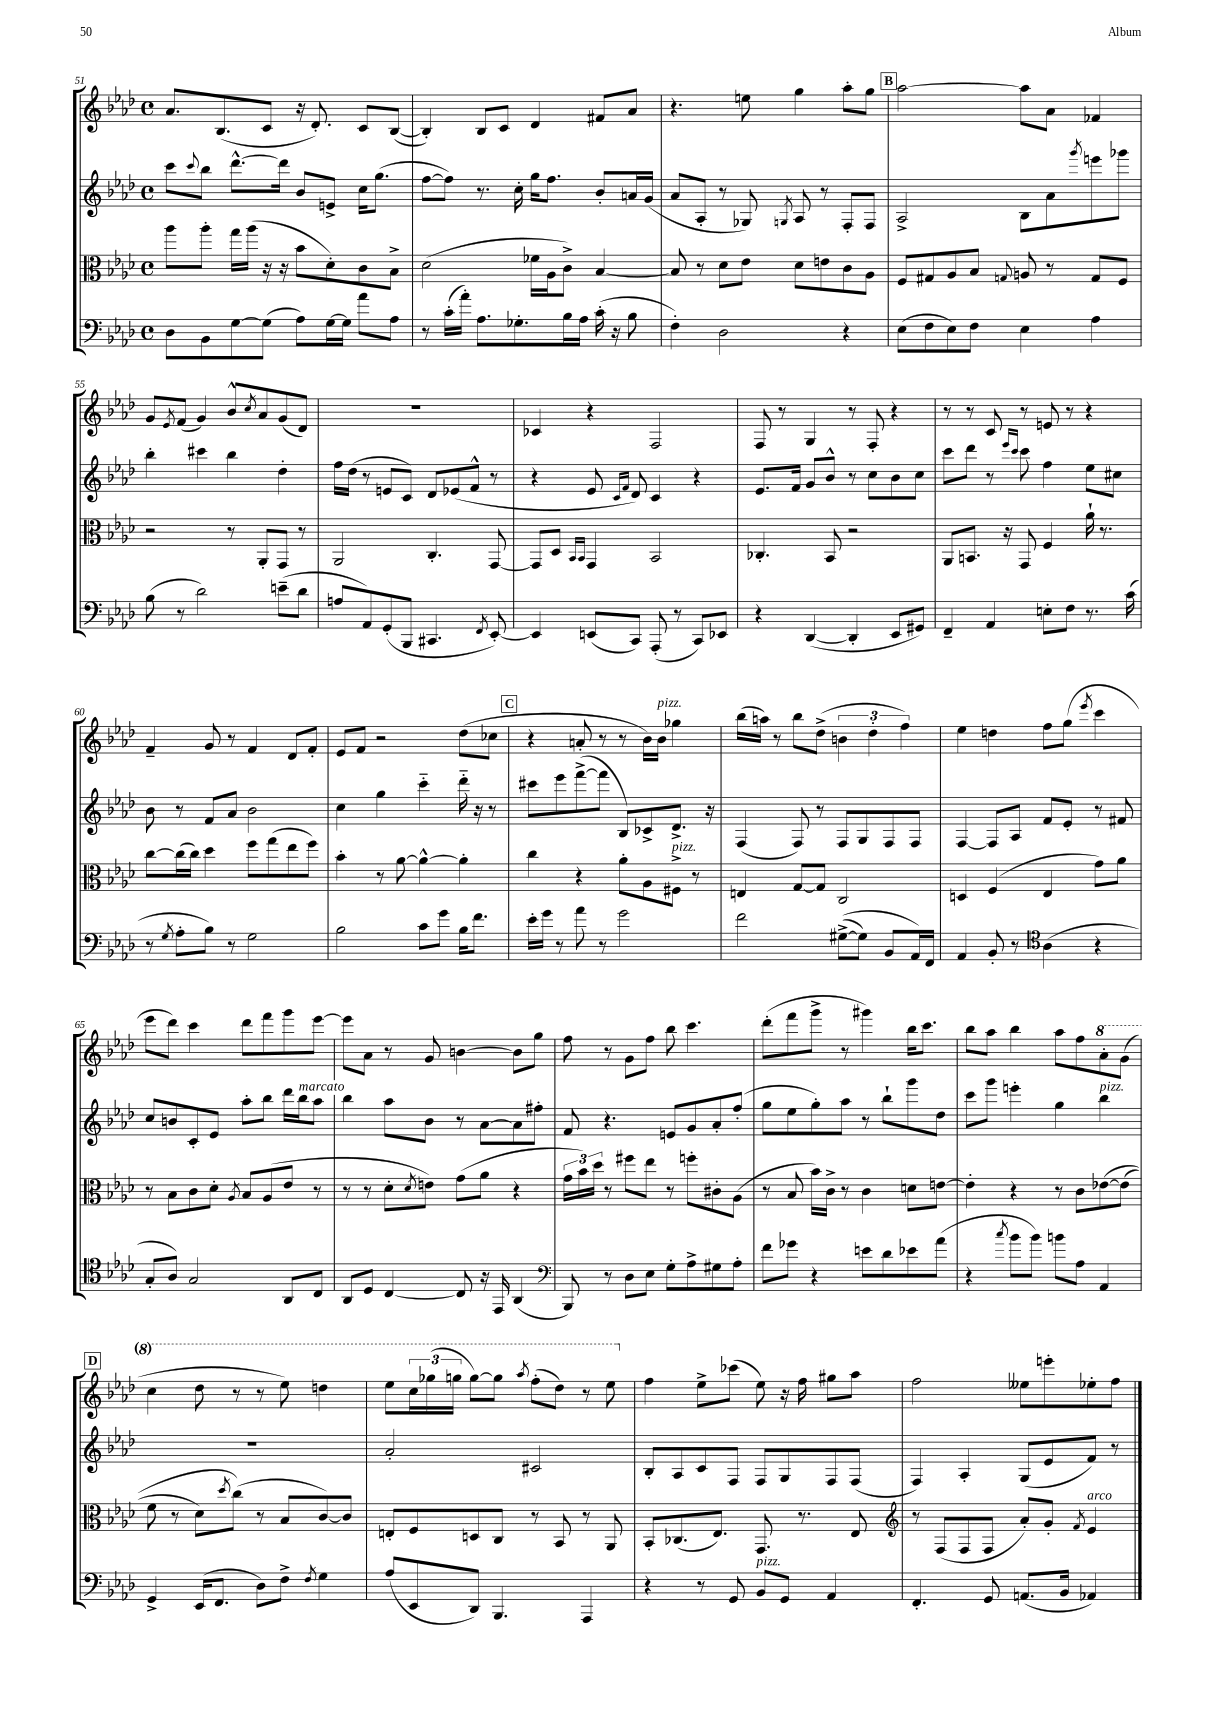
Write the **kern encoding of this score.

**kern	**kern	**kern	**kern
*staff4	*staff3	*staff2	*staff1
*clefF4	*clefC3	*clefG2	*clefG2
*k[b-e-a-d-]	*k[b-e-a-d-]	*k[b-e-a-d-]	*k[b-e-a-d-]
*M4/4	*M4/4	*M4/4	*M4/4
*met(c)	*met(c)	*met(c)	*met(c)
8D-\L	8aa-\L	8ccc\L	8.a-/L
.	.	8qqccc/	.
8BB-\	8aa-'\J	8bb-\J	.
.	.	.	(8.B-/
[8G\	16gg\LL	[8.ddd-^^\L	.
.	(16aa-\JJ	.	.
(8G\]J	16r	.	8c/J
.	16r	16ddd-\]Jk	.
8A-\L)	8b-\L	8b-/L	16r
.	.	.	8.d-'/)
[16G\L	8d-'\)	8e^/J	.
16G\]JJ	.	.	.
8a-\L	8c\	16cc\LK	8c/L
.	.	(8.gg\J	.
8A-\J	8B-^\J	.	([8B-/J
=	=	=	=
8r	(2d-\	[8ff\L	4B-'/])
(16c'\LL	.	8ff\]J)	.
16a-'\JJ)	.	.	.
8.A-\L	.	8.r	8B-/L
.	.	.	8c/J
8.G-'\	.	16cc'\	.
.	16f-\LL	16gg\LK	4d-/
.	16A-\J	8.ff\J	.
16B-\L	8c^\J)	.	.
16A-\JJ	.	.	.
(16c'\	[4B-/	8b-'/L	8f#/L
16r	.	.	.
8B-\	.	16a/L	8a-/J
.	.	(16g/JJ	.
=	=	=	=
4F'\)	8B-/]	8a-/L	4.r
.	8r	8A-'/J	.
2D-\	8d-\L	8r	.
.	8e-\J	8G-/)	8ee\
.	.	8qG/	.
.	8d-\L	8A-/	4gg\
.	8e\	8r	.
4r	8c\	8F'/L	8aa-'\L
.	8A-\J	8F/J	8gg\J
=	=	=	=
(8E-\L	8F/L	2A-^/	[2aa-\
8F\	8G#/	.	.
8E-\)	8A-/	.	.
8F\J	8B-/J	.	.
.	8qqG/	.	.
4E-\	8A/	8B-\L	8aa-\]L
.	8r	8a-\	8a-\J
.	.	8qggg/	.
4A-\	8G/L	8eee\	4f-/
.	8F/J	8ggg-\J	.
=	=	=	=
(8B-\	2r	4bb-'\	8g/L
.	.	.	8qe-/
8r	.	.	(8f/J
2d-\)	.	4ccc#\	4g/)
.	8r	4bb-\	8b-^^/L
.	.	.	8qcc/
.	8AA-'/L	.	8a-/
(8e~\L	8GG/J	4dd-'\	(8g/
8d-\J	8r	.	8d-/J)
=	=	=	=
8A/L	2AA-/	16ff\LL	1r
.	.	(16dd-\JJ	.
8AA-/)	.	8r	.
(8GG'/	.	8e/L	.
8BBB-/J	.	8c/J)	.
4.CC#/	4.C'/	8d-/L	.
.	.	(8e-/	.
.	.	8f^^/J	.
8qFF/	.	.	.
[8EE-'/)	[8GG/	8r	.
=	=	=	=
4EE-/]	8GG/]L	4r	4c-/
.	8D-/J	.	.
.	16qqBB-/LL	.	.
.	16qqBB-/JJ	.	.
(8EE/L	4GG/	8e-/	4r
.	.	16qqc/LL	.
.	.	16qqf/JJ	.
8CC/J)	.	8d-/)	.
(8AAA-'/	2BB-/	4c/	2F/
8r	.	.	.
8CC/L)	.	4r	.
8EE-/J	.	.	.
=	=	=	=
4r	4.C-'/	8.e-/L	8F/
.	.	.	8r
.	.	16f/Jk	.
([4DD-/	.	8g/L	4G/
.	8BB-/	8b-^^/J	.
4DD-'/]	2r	8r	8r
.	.	8cc\L	8F'/
8EE-/L	.	8b-\	4r
8GG#/J)	.	8cc\J	.
=	=	=	=
4FF~/	8AA-/L	8ccc\L	8r
.	8.BB/J	8ddd-\J	8r
4AA-/	.	8r	8c/
.	16r	.	.
.	.	16qqeee-/LL	.
.	.	16qqccc/JJ	.
.	8GG/	8ccc\	8r
8E'\L	4F/	4ff\	8e/
8F\J	.	.	8r
8.r	16a-`\	8ee-\L	4r
.	8.r	.	.
.	.	8cc#\J	.
(16c\	.	.	.
=	=	=	=
8r	[8cc\L	8b-\	4f~/
8qG/	.	.	.
8A-'\L	(16cc\]L	8r	.
.	16cc\JJ)	.	.
8B-\J)	4dd-\	8f/L	8g/
8r	.	8a-/J	8r
2G\	8ff\L	2b-\	4f/
.	(8gg\	.	.
.	8ee-\	.	8d-/L
.	8ff\J)	.	8f'/J
=	=	=	=
2B-\	4b-'\	4cc\	8e-/L
.	.	.	8f/J
.	8r	4gg\	2r
.	[8a-\	.	.
8c\L	4a-^^\_	4ccc'~\	.
8g\J	.	.	.
16B-\LK	4a-'\]	16ddd-'~\	(8dd-\L
8.f\J	.	16r	.
.	.	8r	8cc-\J
=	=	=	=
16e-'\LL	4cc\	8ccc#\L	4r
16g\JJ	.	.	.
8r	.	8eee-\	.
8a-\	4r	([8fff^\	8a'/
8r	.	8fff\]J	8r
2g\	8a-'\L	8B-/L)	8r
.	8A-\	8c-^/	16b-\LL)
.	.	.	16b-\JJ
.	8F#^\J	8.d-^/J	4gg-\
.	8r	.	.
.	.	16r	.
=	=	=	=
2f\	4E/	(4F/	(16bb-\LL
.	.	.	16aa\JJ)
.	.	.	8r
.	[8G/L	8F/)	8bb-\L
.	8G/]J	8r	(8dd-^\J
&(([8G#^\L	2C/	8F/L	6b\
8G#\]J)	.	8G/	.
.	.	.	6dd-'\
8BB-/L	.	8F/	.
.	.	.	6ff\)
16AA-/L&)	.	8F/J	.
16FF/JJ	.	.	.
=	=	=	=
4AA-/	4D/	[4F/	4ee-\
8BB-'/	(4F/	8F/]L	4dd\
8r	.	8A-/J	.
*clefC4	*	*	*
(4A-\	4E-/	8f/L	8ff\L
.	.	8e-'/J	(8gg\J
.	.	.	8qeee-/
4r	8g\L)	8r	4ccc\
.	8a-\J	8f#/	.
=	=	=	=
8G'/L	8r	8cc/L	8eee-\L
8A-/J)	8B-\L	8b/	8ddd-\J)
2G/	8c\	8c'/	4ccc\
.	8d-'\J	8e-/J	.
.	8qA-/	.	.
.	8B-/L	8aa-'\L	8ddd-\L
.	(8A-/	8bb-\J	8fff\
8AA-/L	8e-/J	16ddd-\LL	8ggg\
.	.	16bb-\J	.
8C/J	8r	8aa-\J	[8eee-\J
=	=	=	=
8AA-/L	8r	4bb-\	8eee-\]L
8D-/J	8r	.	8a-\J
[4C/	8d-'\L	8aa-\L	8r
.	8qd-/	.	.
.	8e\J)	8b-\J	8g/
8C/]	(8g\L	8r	[4b\
16r	8a-\J	[8a-\L	.
16EE-/	.	.	.
(4AA-/	4r	8a-\]	8b\]L
.	.	8ff#'\J	8gg\J
=	=	=	=
*clefF4	*	*	*
8BBB-/)	24g\LL	8f/	8ff\
.	24b-\)	.	.
.	24dd-\JJ	.	.
8r	8r	4.r	8r
8D-\L	8ff#\L	.	8g\L
8E-\J	8ee-\J	.	8ff\J
8G'\L	8r	8e/L	8bb-\
8A-^\	8ff'\L	8g/	4.ccc\
8G#\	8c#'\	8a-'/	.
8A-'\J	(8A-\J	(8ff'/J	.
=	=	=	=
8f\L	8r	8gg\L	(8ddd-'\L
8g-\J	8B-/	8ee-\	8fff\
4r	16b-\LL)	8gg'\)	8ggg^\J
.	16c^\JJ	.	.
.	8r	8aa-\J	8r
8e\L	4c\	8r	4ggg#\)
8d-\	.	8bb-`\L	.
8e-\	8d\L	8ggg\	16bb-\LK
.	.	.	8.ccc\J
(8a-\J	[8e\J	8dd-\J	.
=	=	=	=
4r	4e'\]	8ccc\L	8bb-\L
.	.	8ggg\J	8aa-\J
8qcc/	.	.	.
8b-\L	4r	4eee'\	4bb-\
8b-\J)	.	.	.
8b\L	8r	4gg\	8aa-\L
8A-\J	8c\L	.	8ff\
4AA-/	&([8e-\	4bb-\	8aa-'\
.	(8e-\]J	.	(8gg\J
=	=	=	=
4GG^/	8f\	1r	4ccc\
.	8r	.	.
(16EE-/LK	8d-\L)	.	8ddd-\
8.FF/J	.	.	.
.	8qdd-/	.	.
.	(8cc\J&)	.	8r
8D-\L)	8r	.	8r
8F^\J	8B-/L	.	8eee-\)
8qF/	.	.	.
4G\	[8c/)	.	4ddd\
.	8c/]J	.	.
=	=	=	=
(8A-/L	8E'/L	2a-'/	8eee-\L
8EE-/	8F/	.	24ccc\L
.	.	.	(24ggg-\
.	.	.	24ggg\JJ
8DD-/J)	8D/	.	[8ggg\L)
4.BBB-/	8C/J	.	8ggg\]J
.	.	.	8qaaa-/
.	8r	2c#/	(8fff'\L
.	8BB-/	.	8ddd-\J)
4AAA-/	8r	.	8r
.	8AA-/	.	8eee-\
=	=	=	=
4r	8BB-'/L	8B-'/L	4ff\
.	(8.C-/	8A-/	.
8r	.	8c/	8ee-^\L
.	8.E-/J)	.	.
8GG/	.	8F/J	(8ccc-\J
8BB-/L	8.GG/	8F/L	8ee-\)
8GG/J	.	8G/	16r
.	8.r	.	16ff\
4AA-/	.	8F/	8gg#\L
.	8E-/	(8F/J	8aa-\J
=	=	=	=
*	*clefG2	*	*
4.FF'/	8r	4F/)	2ff\
.	(8F/L	.	.
.	8F/	4A-'/	.
8GG/	8F/J	.	.
(8.AA/L	8a-'/L)	(8G/L	8ee--\L
.	8g'/J	8e-/	8eee'\
16BB-/Jk	.	.	.
.	8qf/	.	.
4AA-/)	4e-/	8f/J)	8ee-'\
.	.	8r	8ff\J
==	==	==	==
*-	*-	*-	*-
